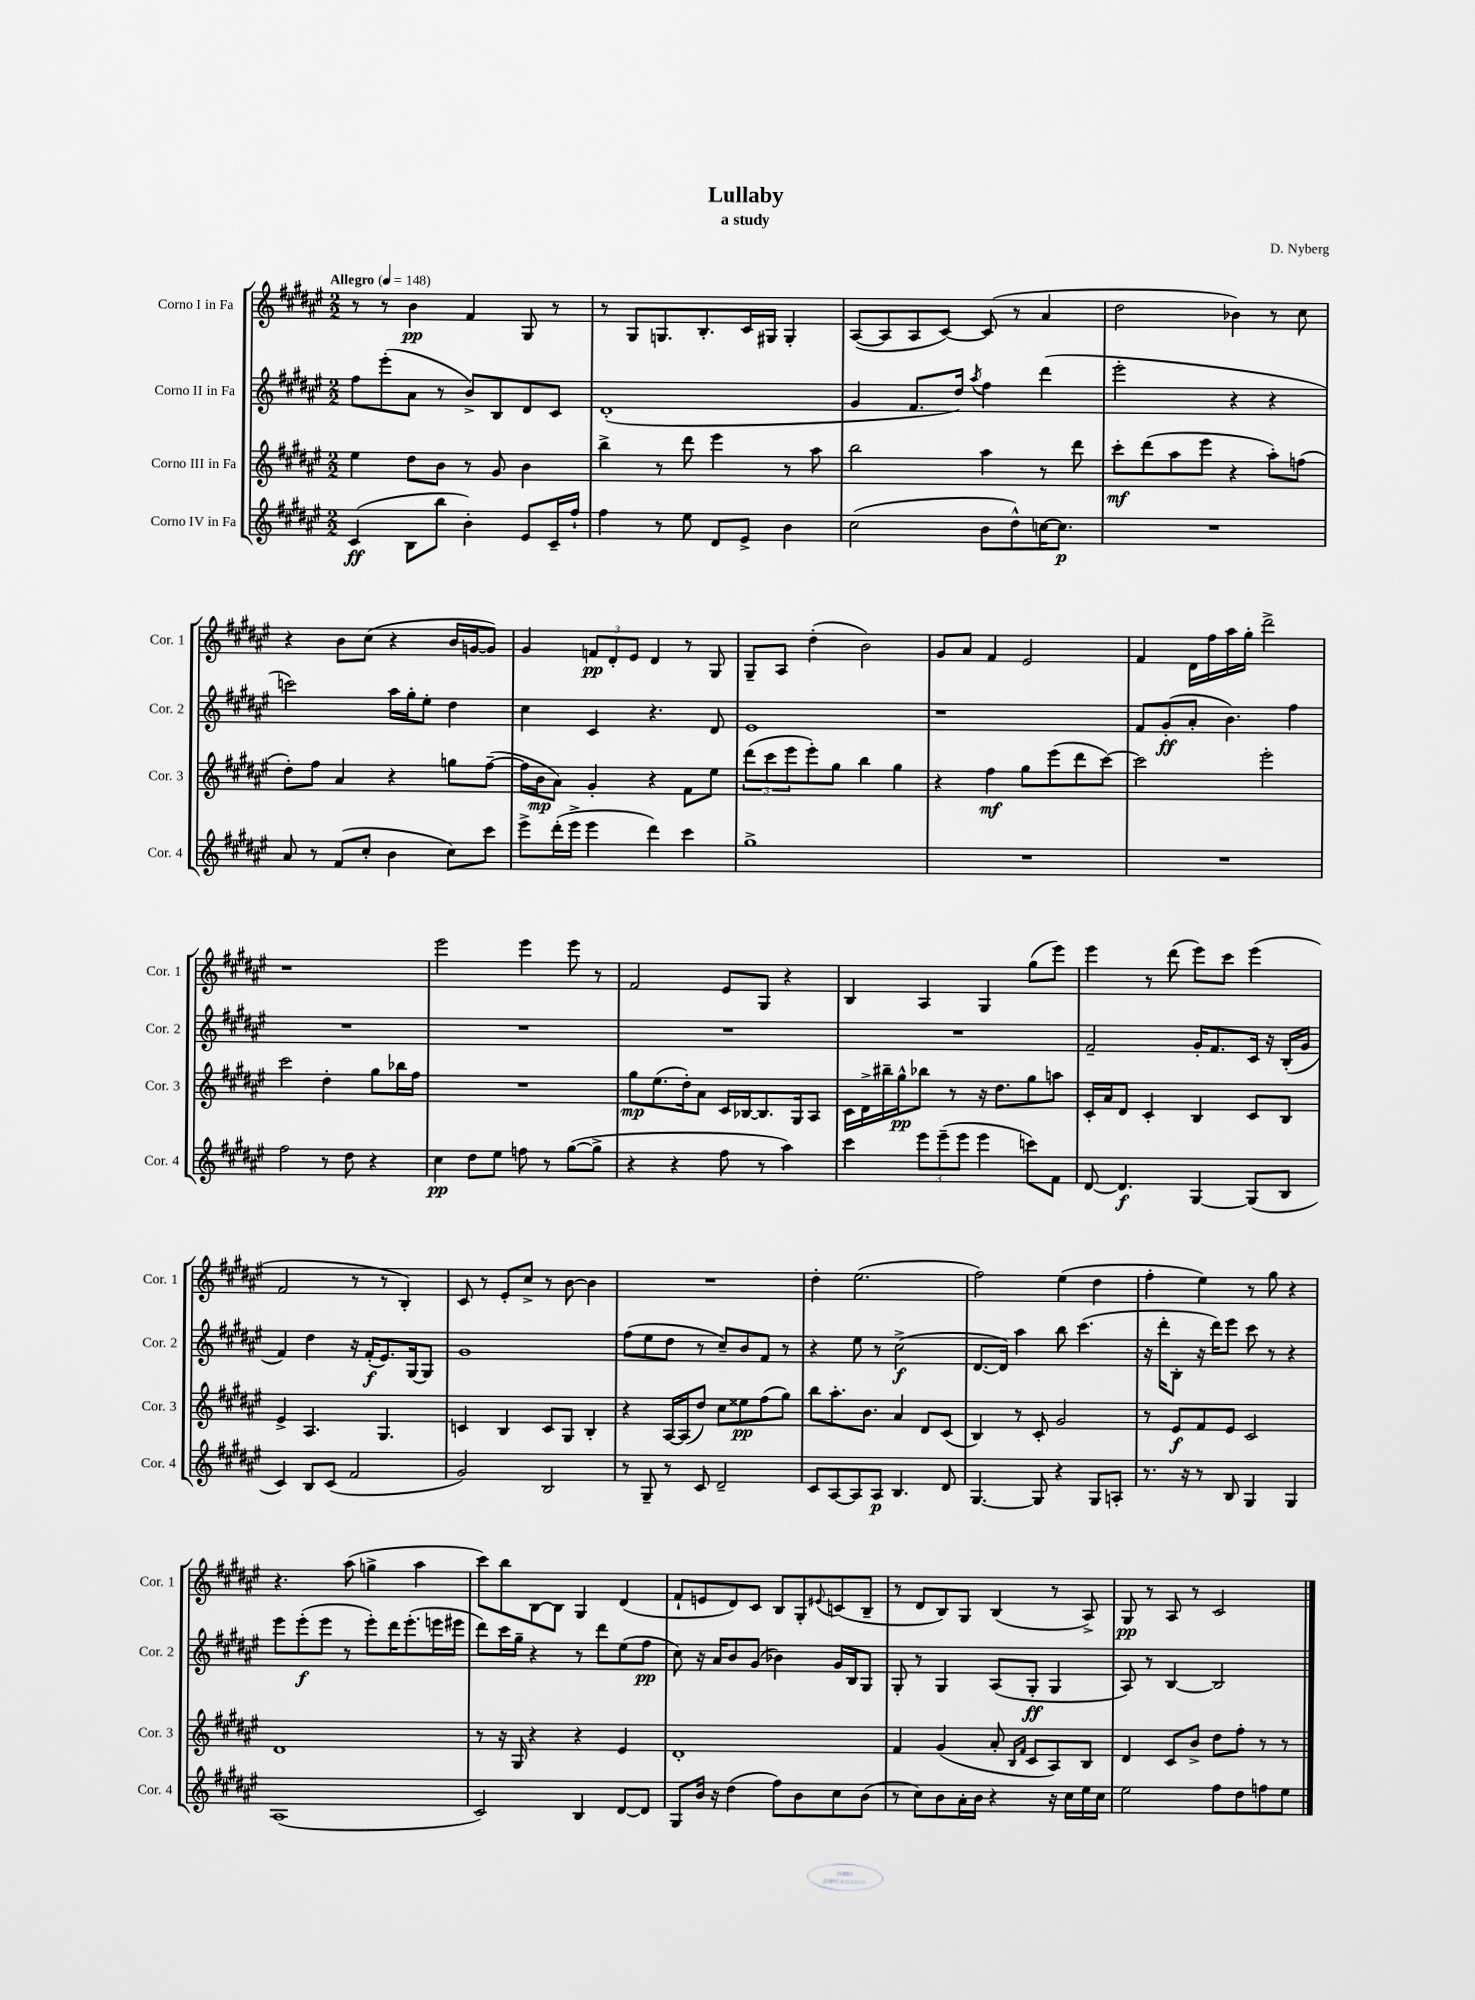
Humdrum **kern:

**kern	**dynam	**kern	**dynam	**kern	**dynam	**kern	**dynam
*part4	*part4	*part3	*part3	*part2	*part2	*part1	*part1
*staff4	*staff4	*staff3	*staff3	*staff2	*staff2	*staff1	*staff1
*I"Corno IV in Fa	*	*I"Corno III in Fa	*	*I"Corno II in Fa	*	*I"Corno I in Fa	*
*I'Cor. 4	*	*I'Cor. 3	*	*I'Cor. 2	*	*I'Cor. 1	*
*clefG2	*	*clefG2	*	*clefG2	*	*clefG2	*
*k[f#c#g#d#a#e#]	*	*k[f#c#g#d#a#e#]	*	*k[f#c#g#d#a#e#]	*	*k[f#c#g#d#a#e#]	*
*M2/2	*	*M2/2	*	*M2/2	*	*M2/2	*
*MM148	*	*MM148	*	*MM148	*	*MM148	*
=1	=1	=1	=1	=1	=1	=1	=1
!	!	!	!	!	!	!LO:TX:a:B:t=Allegro	!
(4c#/	ff	4ee#\	.	8ff#\L	.	8r	.
.	.	.	.	(8eee#'\	.	8r	.
8B\L	.	8dd#\L	.	8a#\J	.	4b\	pp
8bb\J	.	8b\J	.	8r	.	.	.
4b'\)	.	8r	.	8b^/L)	.	4f#/	.
.	.	8g#/	.	8B/	.	.	.
8e#/L	.	4b\	.	8d#/	.	8G#/	.
16c#~/L	.	.	.	8c#/J	.	8r	.
16ff#`/JJ	.	.	.	.	.	.	.
=2	=2	=2	=2	=2	=2	=2	=2
4ff#\	.	4bb^\	.	(1d#'	.	8r	.
.	.	.	.	.	.	8G#/L	.
8r	.	8r	.	.	.	8.Gn/	.
8ee#\	.	8ddd#\	.	.	.	.	.
.	.	.	.	.	.	8.B'/	.
8d#/L	.	4eee#\	.	.	.	.	.
8e#^/J	.	.	.	.	.	16c#/L	.
.	.	.	.	.	.	16G#X/JJ	.
4b\	.	8r	.	.	.	4G#'/	.
.	.	8aa#\	.	.	.	.	.
=3	=3	=3	=3	=3	=3	=3	=3
(2cc#\	.	2bb\	.	4g#/	.	([8A#/L	.
.	.	.	.	.	.	8A#/]	.
.	.	.	.	8.f#/L	.	8A#/	.
.	.	.	.	.	.	[8c#/J)	.
.	.	.	.	16dd#/Jk)	.	.	.
.	.	.	.	8qaa#/	.	.	.
8b\L	.	4aa#\	.	4ff#\	.	(8c#/]	.
8dd#^^\)	.	.	.	.	.	8r	.
[16ccn\K	.	8r	.	(4ddd#\	.	4a#/	.
8.cc\J]	p	.	.	.	.	.	.
.	.	8ddd#\	.	.	.	.	.
=4	=4	=4	=4	=4	=4	=4	=4
1r	.	8ccc#'\L	mf	2eee#'\	.	2dd#\	.
.	.	(8ddd#\	.	.	.	.	.
.	.	8aa#\	.	.	.	.	.
.	.	8eee#\J	.	.	.	.	.
.	.	4r	.	4r	.	4b-X\)	.
.	.	8aa#'\L)	.	4r	.	8r	.
.	.	(8ffn\J	.	.	.	8cc#\	.
!!LO:LB:g=z
=5	=5	=5	=5	=5	=5	=5	=5
8a#/	.	8dd#'\L)	.	2cccn\)	.	4r	.
8r	.	8ff#\J	.	.	.	.	.
(8f#/L	.	4a#/	.	.	.	8b\L	.
8cc#'/J	.	.	.	.	.	(8cc#\J	.
4b\	.	4r	.	16aa#\LL	.	4r	.
.	.	.	.	16gg#'\J	.	.	.
.	.	.	.	8ee#'\J	.	.	.
8cc#\L)	.	8ggn\L	.	4dd#\	.	16b/LL	.
.	.	.	.	.	.	[16gn/J	.
8ccc#\J	.	([8ff#~\J	.	.	.	8g/J])	.
=6	=6	=6	=6	=6	=6	=6	=6
8eee#^\L	.	16ff#\LL]	.	4cc#\	.	4g#/	.
.	.	16b\J	mp	.	.	.	.
(16ddd#'\L	.	8a#\J)	.	.	.	.	.
16eee#^\JJ	.	.	.	.	.	.	.
4eee#\	.	4g#'/	.	4c#/	.	12fn/L	pp
.	.	.	.	.	.	12d#'/	.
.	.	.	.	.	.	12e#/J	.
4ddd#\)	.	4r	.	4.r	.	4d#/	.
4ccc#\	.	8f#\L	.	.	.	8r	.
.	.	8ee#\J	.	8d#/	.	8G#/	.
=7	=7	=7	=7	=7	=7	=7	=7
1gg#^	.	(12ddd#\L	.	1e#	.	8G#~/L	.
.	.	12ccc#\	.	.	.	.	.
.	.	.	.	.	.	8A#/J	.
.	.	12eee#\	.	.	.	.	.
.	.	8eee#'\)	.	.	.	(4dd#'\	.
.	.	8gg#\J	.	.	.	.	.
.	.	4bb\	.	.	.	2b\)	.
.	.	4gg#\	.	.	.	.	.
=8	=8	=8	=8	=8	=8	=8	=8
1r	.	4r	.	1r	.	8g#/L	.
.	.	.	.	.	.	8a#/J	.
.	.	4ff#\	mf	.	.	4f#/	.
.	.	8gg#\L	.	.	.	2e#/	.
.	.	(8eee#\	.	.	.	.	.
.	.	8ddd#\	.	.	.	.	.
.	.	[8ccc#\J)	.	.	.	.	.
=9	=9	=9	=9	=9	=9	=9	=9
1r	.	2ccc#\]	.	8f#/L	.	4f#/	.
.	.	.	.	(8g#'/	ff	.	.
.	.	.	.	8a#'/J	.	16d#\LL	.
.	.	.	.	.	.	16ff#\	.
.	.	.	.	4.b\)	.	16aa#\	.
.	.	.	.	.	.	16gg#'\JJ	.
.	.	2eee#'\	.	.	.	2ddd#^\	.
.	.	.	.	4ff#\	.	.	.
!!LO:LB:g=z
=10	=10	=10	=10	=10	=10	=10	=10
2ff#\	.	2ccc#\	.	1r	.	1r	.
8r	.	4dd#'\	.	.	.	.	.
8dd#\	.	.	.	.	.	.	.
4r	.	8gg#\L	.	.	.	.	.
.	.	16bb-X\L	.	.	.	.	.
.	.	16ff#\JJ	.	.	.	.	.
=11	=11	=11	=11	=11	=11	=11	=11
4cc#\	pp	1r	.	1r	.	2eee#\	.
8dd#\L	.	.	.	.	.	.	.
8ee#\J	.	.	.	.	.	.	.
8ffn\	.	.	.	.	.	4eee#\	.
8r	.	.	.	.	.	.	.
([8gg#\L	.	.	.	.	.	8eee#\	.
8gg#^\J]	.	.	.	.	.	8r	.
=12	=12	=12	=12	=12	=12	=12	=12
4r	.	8gg#\L	mp	1r	.	2f#/	.
.	.	(8.ee#\	.	.	.	.	.
4r	.	.	.	.	.	.	.
.	.	16dd#'\k)	.	.	.	.	.
.	.	8a#\J	.	.	.	.	.
8ff#\	.	16c#/LL	.	.	.	8e#/L	.
.	.	[16B-X/J	.	.	.	.	.
8r	.	8.B-/]	.	.	.	8G#/J	.
4aa#\)	.	.	.	.	.	4r	.
.	.	16G#/k	.	.	.	.	.
.	.	8A#/J	.	.	.	.	.
=13	=13	=13	=13	=13	=13	=13	=13
4ccc#\	.	16c#\LL	.	1r	.	4B/	.
.	.	16d#^\	.	.	.	.	.
.	.	16bb#X~\	.	.	.	.	.
.	.	16gg#^^\J	pp	.	.	.	.
12eee#\L	.	8bb-X\J	.	.	.	4A#/	.
(12eee#~\	.	.	.	.	.	.	.
.	.	8r	.	.	.	.	.
12eee#\J	.	.	.	.	.	.	.
4eee#\	.	16r	.	.	.	4G#/	.
.	.	8.dd#\L	.	.	.	.	.
8cccn\L)	.	8gg#\	.	.	.	(8gg#\L	.
8f#\J	.	8aan\J	.	.	.	8eee#\J)	.
=14	=14	=14	=14	=14	=14	=14	=14
[8d#/	.	16c#'/LL	.	2f#~/	.	4eee#\	.
.	.	16a#/J	.	.	.	.	.
4.d#/]	f	8d#/J	.	.	.	.	.
.	.	4c#'/	.	.	.	8r	.
.	.	.	.	.	.	(8ddd#\	.
[4G#/	.	4B/	.	16g#'/KL	.	8eee#\L)	.
.	.	.	.	8.f#/	.	.	.
.	.	.	.	.	.	8ccc#\J	.
(8G#/L]	.	8c#/L	.	16c#/Jk	.	(4eee#\	.
.	.	.	.	16r	.	.	.
8B/J	.	8B/J	.	(16B'/LL	.	.	.
.	.	.	.	16g#/JJ	.	.	.
!!LO:LB:g=z
=15	=15	=15	=15	=15	=15	=15	=15
4c#/)	.	4e#^/	.	4f#/)	.	2f#/	.
8B/L	.	4.A#/	.	4dd#\	.	.	.
(8c#/J	.	.	.	.	.	.	.
2f#/	.	.	.	16r	.	8r	.
.	.	.	.	(16f#'/KL	f	.	.
.	.	4.G#/	.	8.e#/)	.	8r	.
.	.	.	.	.	.	4B'/)	.
.	.	.	.	[16G#/k	.	.	.
.	.	.	.	8G#/J]	.	.	.
=16	=16	=16	=16	=16	=16	=16	=16
2g#/)	.	4cn/	.	1g#	.	8c#/	.
.	.	.	.	.	.	8r	.
.	.	4B/	.	.	.	8e#'/L	.
.	.	.	.	.	.	8cc#^/J	.
2B/	.	8c/L	.	.	.	8r	.
.	.	8G#/J	.	.	.	[8b\	.
.	.	4B'/	.	.	.	4b\]	.
=17	=17	=17	=17	=17	=17	=17	=17
8r	.	4r	.	(8ff#\L	.	1r	.
8G#~/	.	.	.	8ee#\	.	.	.
8r	.	[16A#/LL	.	8dd#\J	.	.	.
.	.	(16A#/J]	.	.	.	.	.
8c#/	.	8dd#/J)	.	8r	.	.	.
2d#~/	.	8cc#\L	.	8cc#~/L)	.	.	.
.	.	8ee##X\	pp	8b/	.	.	.
.	.	(8ff#\	.	8f#/J	.	.	.
.	.	8gg#\J)	.	8r	.	.	.
=18	=18	=18	=18	=18	=18	=18	=18
8c#/L	.	8bb\L	.	4r	.	4dd#'\	.
[8A#/	.	8.aa#'\	.	.	.	.	.
8A#/]	.	.	.	8ee#\	.	(2.ee#\	.
.	.	8.b\J	.	.	.	.	.
8A#/J	p	.	.	8r	.	.	.
4.B/	.	4a#/	.	(2cc#^\	f	.	.
.	.	8d#/L	.	.	.	.	.
8d#/	.	(8c#/J	.	.	.	.	.
=19	=19	=19	=19	=19	=19	=19	=19
[4.G#/	.	4B/)	.	[8.d#/L	.	2ff#\)	.
.	.	.	.	16d#/Jk])	.	.	.
.	.	8r	.	4aa#\	.	.	.
8G#/]	.	8c#'/	.	.	.	.	.
4r	.	2g#/	.	8bb\	.	(4ee#\	.
.	.	.	.	(4.ccc#\	.	.	.
8G#/L	.	.	.	.	.	4dd#\	.
8An'/J	.	.	.	.	.	.	.
=20	=20	=20	=20	=20	=20	=20	=20
8.r	.	8r	.	16r	.	4ff#'\	.
.	.	.	.	16ddd#'\KL	.	.	.
.	.	8e#/L	f	8B'\J	.	.	.
16r	.	.	.	.	.	.	.
8r	.	8f#/	.	16r	.	4ee#\)	.
.	.	.	.	16ddd#\KL)	.	.	.
8B/	.	8e#/J	.	8eee#\J	.	.	.
4G#/	.	2c#/	.	8ccc#\	.	8r	.
.	.	.	.	8r	.	8gg#\	.
4G#/	.	.	.	4r	.	4r	.
!!LO:LB:g=z
=21	=21	=21	=21	=21	=21	=21	=21
(1A#	.	1d#	.	8eee#\L	.	4.r	.
.	.	.	.	(8eee#'\	f	.	.
.	.	.	.	8eee#\J	.	.	.
.	.	.	.	8r	.	(8aa#\	.
.	.	.	.	8eee#'\L)	.	4ggn^\	.
.	.	.	.	16ddd#\K	.	.	.
.	.	.	.	(8.eee#'\	.	.	.
.	.	.	.	.	.	4aa#\	.
.	.	.	.	16eeen\L	.	.	.
.	.	.	.	16eee#X\JJ	.	.	.
=22	=22	=22	=22	=22	=22	=22	=22
2c#/)	.	8r	.	8ddd#\L)	.	8ccc#\L)	.
.	.	16r	.	16ccc#\L	.	8bb\	.
.	.	16G#/	.	16gg#~\JJ	.	.	.
.	.	4r	.	4r	.	[8B\	.
.	.	.	.	.	.	8B\J]	.
4B/	.	4r	.	8r	.	4G#/	.
.	.	.	.	8ddd#\L	.	.	.
[8d#/L	.	4e#/	.	(8ee#\	.	(4d#/	.
8d#/J]	.	.	.	8ff#\J	pp	.	.
=23	=23	=23	=23	=23	=23	=23	=23
8G#/L	.	1d#'	.	8cc#\)	.	8f#`/L	.
16b/Jk	.	.	.	16r	.	8en/	.
16r	.	.	.	16a#/KL	.	.	.
(4dd#\	.	.	.	8b/	.	8d#/)	.
.	.	.	.	(8g#/J	.	8c#/J	.
8ff#\L)	.	.	.	4b-X\)	.	8B/L	.
8b\	.	.	.	.	.	8G#'/	.
.	.	.	.	.	.	8qqe#X/	.
8cc#\	.	.	.	16g#/LL	.	(8cn/	.
.	.	.	.	16B/J	.	.	.
(8b\J	.	.	.	8G#/J	.	8B~/J	.
=24	=24	=24	=24	=24	=24	=24	=24
8r	.	4f#/	.	8G#'/	.	8r	.
8cc#\L)	.	.	.	8r	.	8d#/L	.
8b\	.	(4g#/	.	4G#/	.	8B/)	.
16a#'\L	.	.	.	.	.	8G#/J	.
16b\JJ	.	.	.	.	.	.	.
4r	.	8a#'/	.	(8A#/L	.	(4B/	.
.	.	16qqB/LL	.	.	.	.	.
.	.	16qqf#/JJ	.	.	.	.	.
.	.	8c#/L	.	8G#'/J	ff	.	.
16r	.	8A#/)	.	4G#/	.	8r	.
16cc#\LL	.	.	.	.	.	.	.
16ee#\	.	8B/J	.	.	.	8A#^/)	.
16cc#\JJ	.	.	.	.	.	.	.
=25	=25	=25	=25	=25	=25	=25	=25
2ee#\	.	4d#/	.	8A#/)	.	8G#/	pp
.	.	.	.	8r	.	8r	.
.	.	8c#/L	.	[4B/	.	8A#/	.
.	.	8b^/J	.	.	.	8r	.
8ff#\L	.	8dd#\L	.	2B/]	.	2c#/	.
8dd#\	.	8ff#'\J	.	.	.	.	.
8ffn\	.	8r	.	.	.	.	.
8ee#\J	.	8r	.	.	.	.	.
==	==	==	==	==	==	==	==
*-	*-	*-	*-	*-	*-	*-	*-
